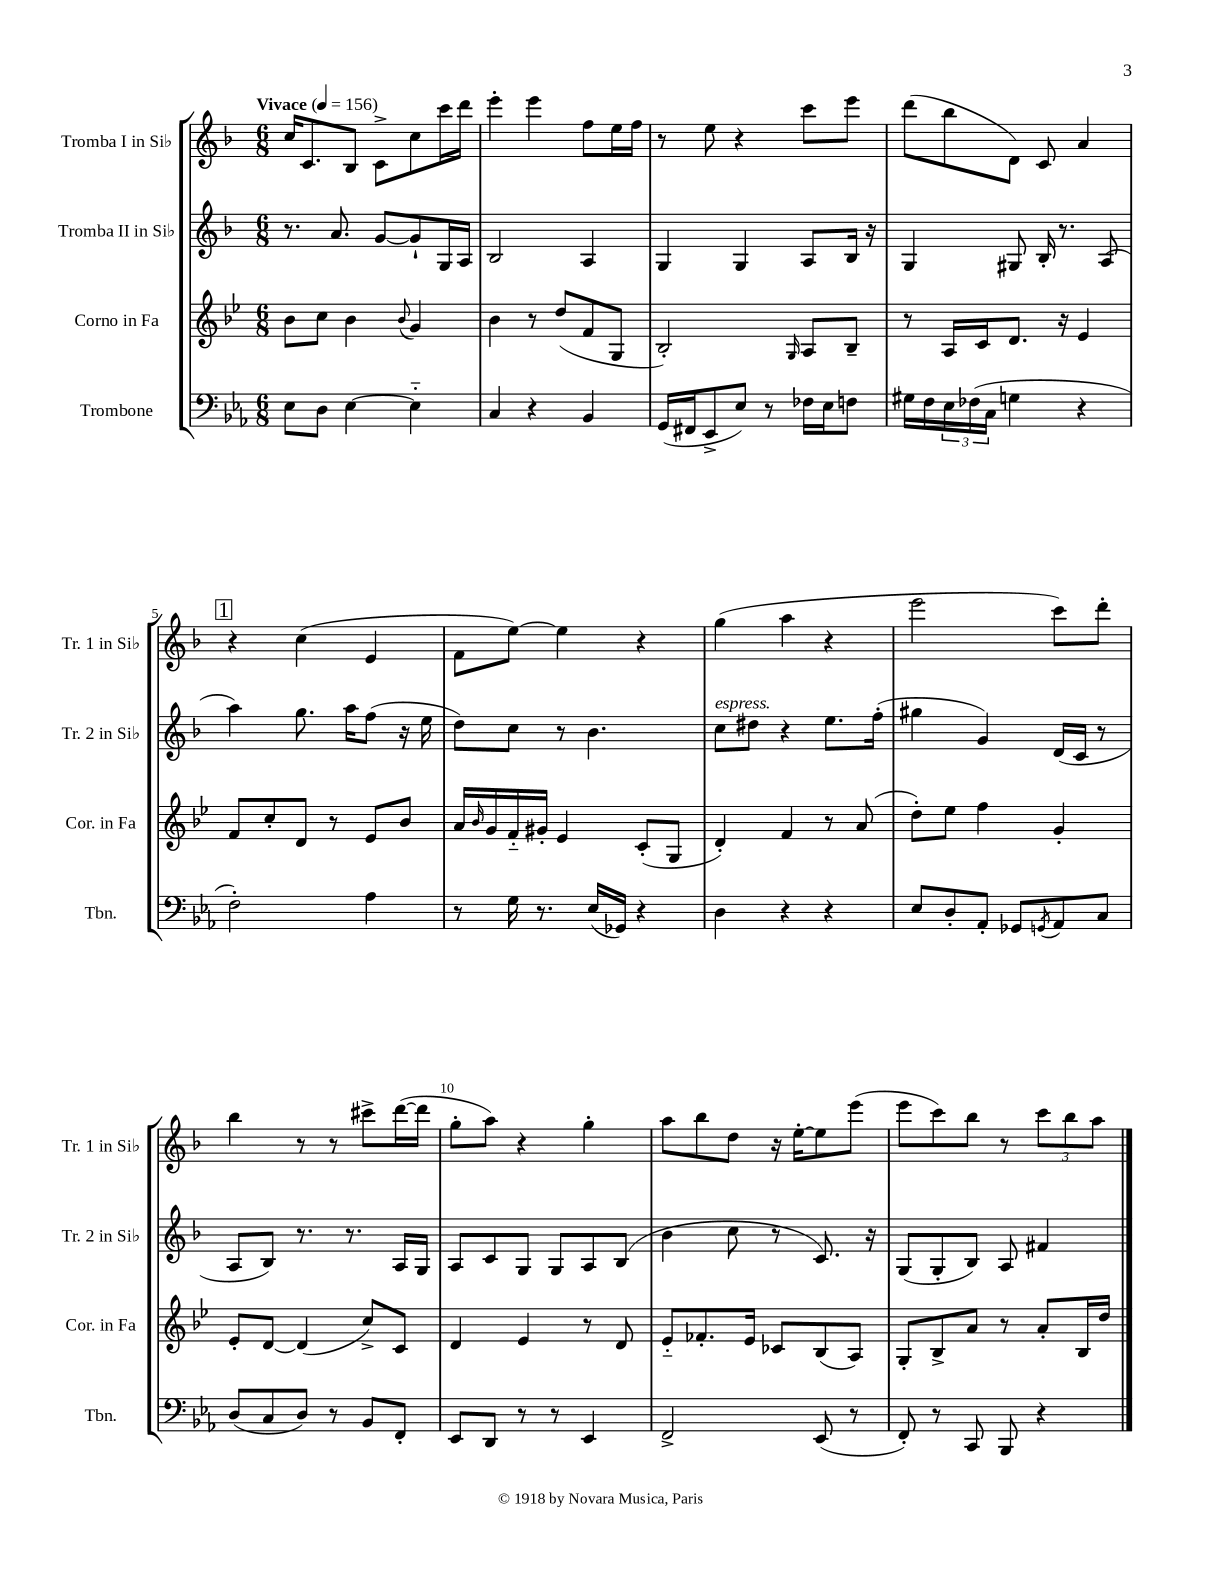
<<
\new StaffGroup <<
\new Staff = "s0" \with { instrumentName = "Tromba I in Sib" shortInstrumentName = "Tr. 1 in Sib" } {
    \clef treble \key f \major \numericTimeSignature \time 6/8 \tempo "Vivace" 4 = 156
    c''16 c'8. bes8 c'8-> c''8 c'''16 d'''16 |
    e'''4-. e'''4 f''8 e''16 f''16 |
    r8 e''8 r4 c'''8 e'''8 |
    d'''8( bes''8 d'8) c'8 a'4 |
    \mark \markup { \box "1" } r4 c''4( e'4 |
    f'8 e''8~) e''4 r4 |
    g''4( a''4 r4 |
    e'''2 c'''8) d'''8-. |
    bes''4 r8 r8 cis'''8-> d'''16~( d'''16 |
    g''8-. a''8) r4 g''4-. |
    a''8 bes''8 d''8 r16 e''16~-. e''8 e'''8( |
    e'''8 c'''8) bes''8 r8 \tuplet 3/2 { c'''8 bes''8 a''8 } \bar "|." |
}
\new Staff = "s1" \with { instrumentName = "Tromba II in Sib" shortInstrumentName = "Tr. 2 in Sib" } {
    \clef treble \key f \major \numericTimeSignature \time 6/8
    r8. a'8. g'8~ g'8-! g16 a16 |
    bes2 a4 |
    g4 g4 a8 bes16 r16 |
    g4 gis8 bes16-. r8. a8( |
    \mark \markup { \box "1" } a''4) g''8. a''16 f''8( r16 e''16 |
    d''8) c''8 r8 bes'4. |
    c''8^\markup { \italic "espress." } dis''8 r4 e''8. f''16-.( |
    gis''4 g'4) d'16( c'16 r8 |
    a8 bes8) r8. r8. a16 g16 |
    a8 c'8 g8 g8 a8 bes8( |
    bes'4 c''8 r8 c'8.) r16 |
    g8( g8-. bes8) a8 fis'4 \bar "|." |
}
\new Staff = "s2" \with { instrumentName = "Corno in Fa" shortInstrumentName = "Cor. in Fa" } {
    \clef treble \key bes \major \numericTimeSignature \time 6/8
    bes'8 c''8 bes'4 \appoggiatura { bes'8 } g'4 |
    bes'4 r8 d''8( f'8 g8 |
    bes2-.) \grace { g16 } a8 bes8-- |
    r8 a16 c'16 d'8. r16 ees'4 |
    \mark \markup { \box "1" } f'8 c''8-. d'8 r8 ees'8 bes'8 |
    a'16 \grace { bes'16 } g'16 f'16-_ gis'16-. ees'4 c'8-.( g8 |
    d'4-.) f'4 r8 a'8( |
    d''8-.) ees''8 f''4 g'4-. |
    ees'8-. d'8~ d'4( c''8->) c'8 |
    d'4 ees'4 r8 d'8 |
    ees'8-_ fes'8.-. ees'16 ces'8 bes8( a8) |
    g8-. bes8-> a'8 r8 a'8-. bes16 d''16 \bar "|." |
}
\new Staff = "s3" \with { instrumentName = "Trombone" shortInstrumentName = "Tbn." } {
    \clef bass \key ees \major \numericTimeSignature \time 6/8
    ees8 d8 ees4~ ees4-_ |
    c4 r4 bes,4 |
    g,16( fis,16 ees,8-> ees8) r8 fes16 ees16 f8 |
    gis16 f16 \tuplet 3/2 { ees16 fes16( c16 } g4 r4 |
    \mark \markup { \box "1" } f2-.) aes4 |
    r8 g16 r8. ees16( ges,16) r4 |
    d4 r4 r4 |
    ees8 d8-. aes,8-. ges,8 \acciaccatura { g,8 } aes,8 c8 |
    d8( c8 d8) r8 bes,8 f,8-. |
    ees,8 d,8 r8 r8 ees,4 |
    f,2-> ees,8( r8 |
    f,8-.) r8 c,8 bes,,8 r4 \bar "|." |
}
>>
>>
\layout { \context { \Score \override BarNumber.break-visibility = ##(#f #t #t) barNumberVisibility = #(every-nth-bar-number-visible 5) } }
